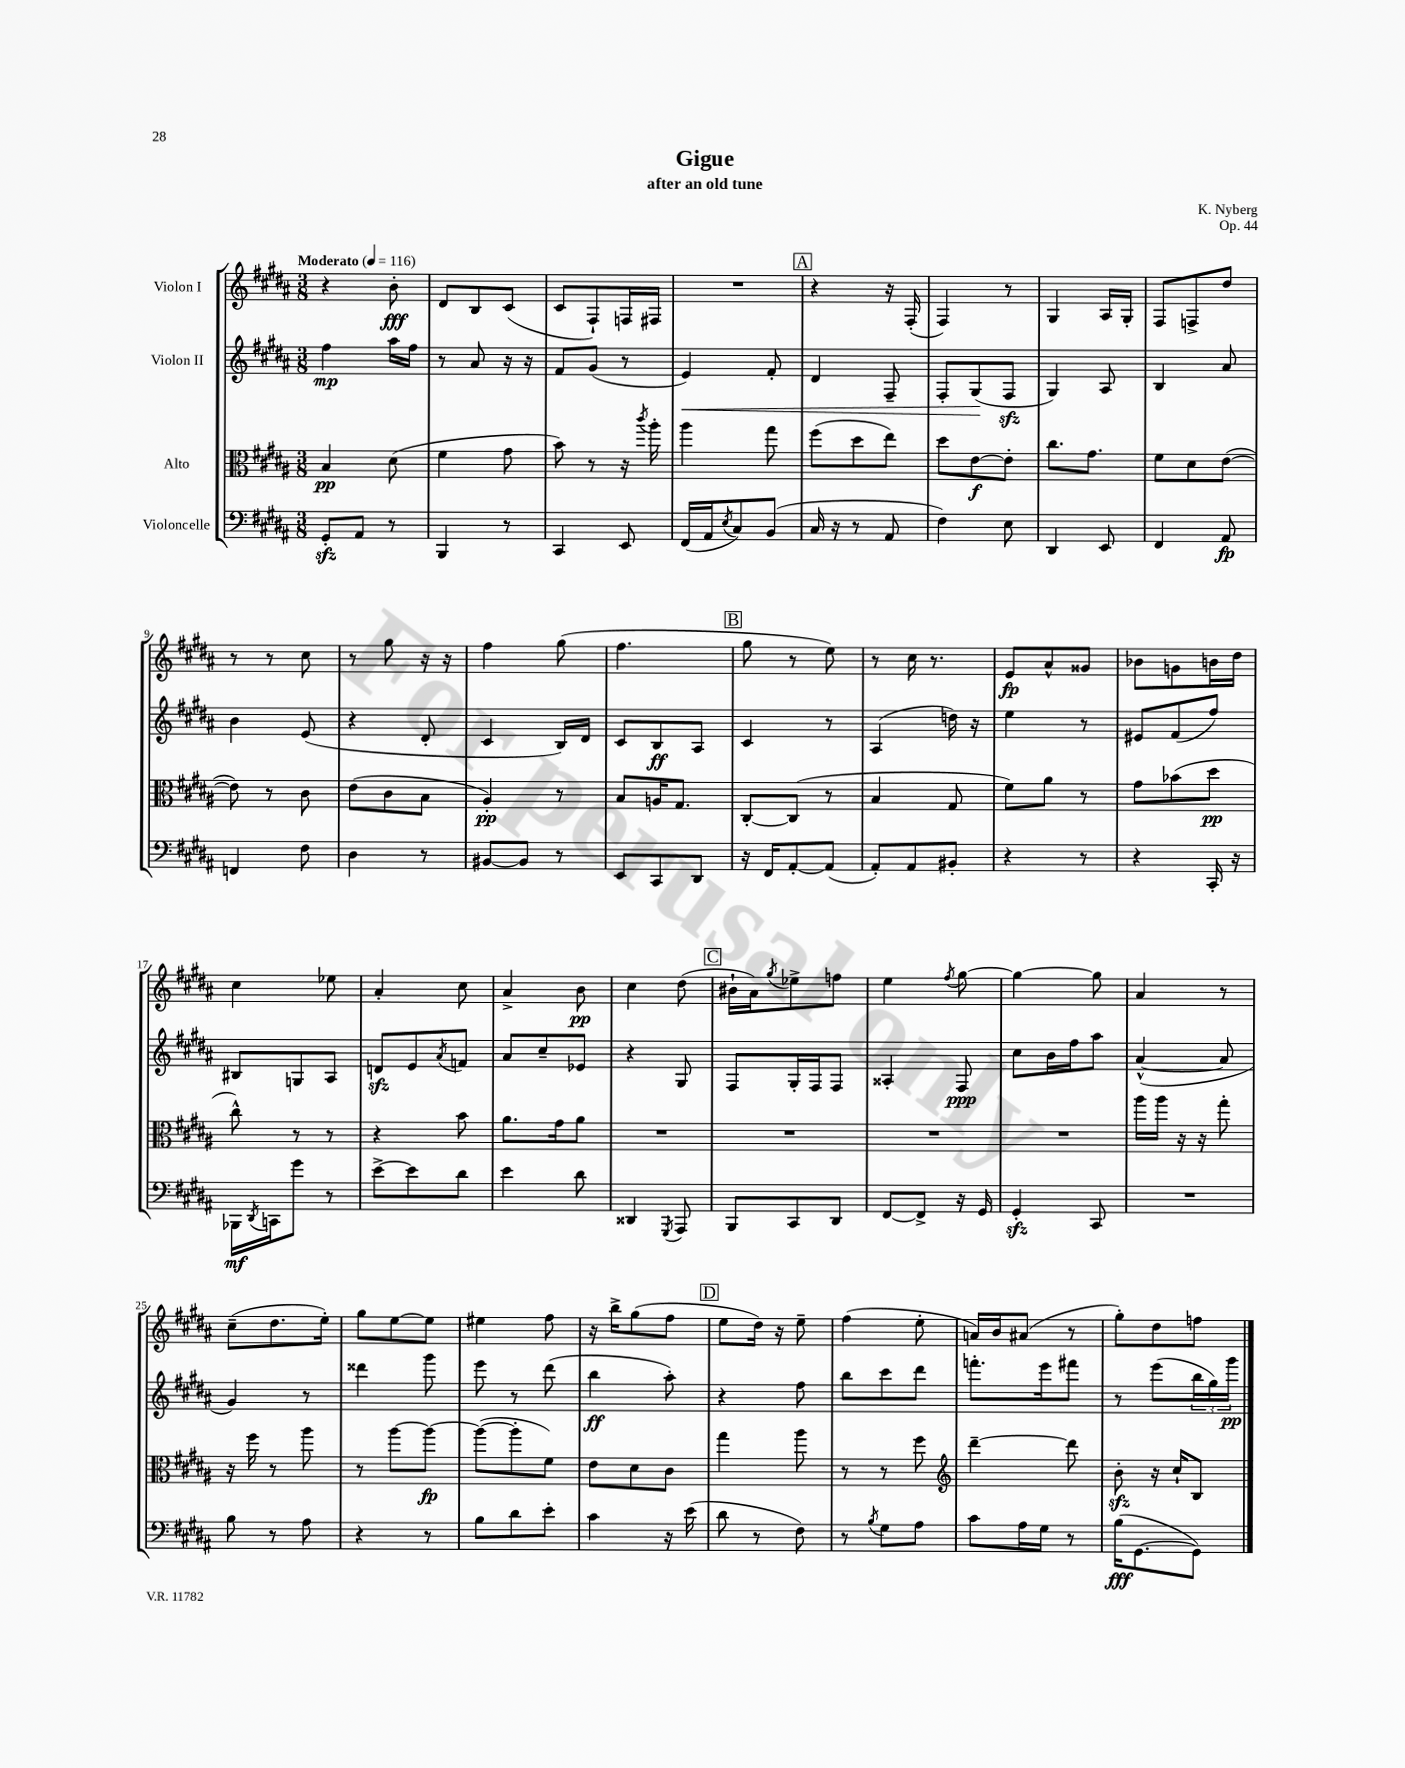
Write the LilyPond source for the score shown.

\header { title = "Gigue" composer = "K. Nyberg" subtitle = "after an old tune" opus = "Op. 44" }
<<
\new StaffGroup <<
\new Staff = "s0" \with { instrumentName = "Violon I" } {
    \clef treble \key b \major \numericTimeSignature \time 3/8 \tempo "Moderato" 4 = 116
    r4 b'8-.\fff |
    dis'8 b8 cis'8( |
    cis'8 fis8-!) f16 fis16 |
    R4. |
    \mark \markup { \box "A" } r4 r16 fis16-.( |
    fis4) r8 |
    gis4 ais16 gis16-. |
    fis8 f8-> dis''8 |
    r8 r8 cis''8 |
    r8 gis''8 r16 r16 |
    fis''4 gis''8( |
    fis''4. |
    \mark \markup { \box "B" } gis''8 r8 e''8) |
    r8 cis''16 r8. |
    e'8\fp ais'8-^ gisis'8 |
    bes'8 g'8 b'16 dis''16 |
    cis''4 ees''8 |
    ais'4-. cis''8 |
    ais'4-> b'8\pp |
    cis''4 dis''8( |
    \mark \markup { \box "C" } bis'16-! ais'16) \acciaccatura { gis''8 } ees''8-> f''8 |
    e''4 \acciaccatura { fis''8 } gis''8~ |
    gis''4~ gis''8 |
    ais'4 r8 |
    cis''8--( dis''8. e''16-.) |
    gis''8 e''8~ e''8 |
    eis''4 fis''8 |
    r16 b''16-> gis''8( fis''8 |
    \mark \markup { \box "D" } e''8 dis''16) r16 e''8-- |
    fis''4( e''8-. |
    a'16) b'16 ais'8( r8 |
    gis''8-.) dis''8 f''8 \bar "|." |
}
\new Staff = "s1" \with { instrumentName = "Violon II" } {
    \clef treble \key b \major \numericTimeSignature \time 3/8
    fis''4\mp ais''16 fis''16 |
    r8 ais'8 r16 r16 |
    fis'8 gis'8( r8 |
    e'4\<) fis'8-. |
    \mark \markup { \box "A" } dis'4 fis8-- |
    fis8-. gis8\!( fis8\sfz |
    gis4) ais8 |
    b4 ais'8 |
    b'4 e'8( |
    r4 dis'8-. |
    cis'4 b16) dis'16 |
    cis'8 b8\ff ais8 |
    \mark \markup { \box "B" } cis'4 r8 |
    ais4( d''16) r16 |
    e''4 r8 |
    eis'8 fis'8( fis''8) |
    bis8 g8 ais8 |
    d'8\sfz e'8 \acciaccatura { ais'8 } f'8 |
    ais'8 cis''8-- ees'8 |
    r4 gis8 |
    \mark \markup { \box "C" } fis8 gis16-. fis16 fis8 |
    aisis4-. fis8\ppp |
    cis''8 b'16 fis''16 ais''8 |
    ais'4~-^( ais'8 |
    gis'4) r8 |
    disis'''4 gis'''8 |
    e'''8 r8 dis'''8( |
    b''4\ff ais''8-.) |
    \mark \markup { \box "D" } r4 fis''8 |
    b''8 cis'''8 dis'''8 |
    f'''8.-. e'''16 fis'''8 |
    r8 e'''8( \tuplet 3/2 { b''16 gis''16) gis'''16\pp } \bar "|." |
}
\new Staff = "s2" \with { instrumentName = "Alto" } {
    \clef alto \key b \major \numericTimeSignature \time 3/8
    b4\pp dis'8( |
    fis'4 gis'8 |
    b'8) r8 r16 \acciaccatura { cis'''8 } ais''16-. |
    ais''4 gis''8 |
    \mark \markup { \box "A" } fis''8( dis''8 e''8) |
    dis''8 e'8~\f e'8-. |
    cis''8. gis'8. |
    fis'8 dis'8 e'8~( |
    e'8) r8 cis'8 |
    e'8( cis'8 b8 |
    ais4-.\pp) r8 |
    b8 a16 gis8. |
    \mark \markup { \box "B" } cis8~-. cis8( r8 |
    b4 gis8 |
    fis'8) ais'8 r8 |
    gis'8 bes'8( dis''8\pp |
    cis''8-^) r8 r8 |
    r4 b'8 |
    ais'8. gis'16 ais'8 |
    R4. |
    \mark \markup { \box "C" } R4. |
    R4. |
    R4. |
    ais''16 ais''16 r16 r16 gis''8-. |
    r16 fis''16 r8 ais''8 |
    r8 ais''8~ ais''8~\fp |
    ais''8~( ais''8-. fis'8) |
    e'8 dis'8 cis'8 |
    \mark \markup { \box "D" } gis''4 ais''8 |
    r8 r8 fis''8 |
    \clef treble dis'''4~-- dis'''8 |
    b'8-.\sfz r16 cis''16-! b8 \bar "|." |
}
\new Staff = "s3" \with { instrumentName = "Violoncelle" } {
    \clef bass \key b \major \numericTimeSignature \time 3/8
    gis,8-.\sfz ais,8 r8 |
    b,,4 r8 |
    cis,4 e,8 |
    fis,16( ais,16 \acciaccatura { e8 } cis8) b,8( |
    \mark \markup { \box "A" } cis16 r16 r8 ais,8 |
    fis4) e8 |
    dis,4 e,8 |
    fis,4 ais,8\fp |
    f,4 fis8 |
    dis4 r8 |
    bis,8~ bis,8 r8 |
    e,8 cis,8 dis,8 |
    \mark \markup { \box "B" } r16 fis,16 ais,8~-. ais,8( |
    ais,8-.) ais,8 bis,8-. |
    r4 r8 |
    r4 cis,16-. r16 |
    bes,,16\mf \acciaccatura { dis,8 } c,16 gis'8 r8 |
    e'8~-> e'8 dis'8 |
    e'4 dis'8 |
    disis,4 \acciaccatura { gis,,8 } ais,,8 |
    \mark \markup { \box "C" } b,,8 cis,8 dis,8 |
    fis,8~ fis,8-> r16 gis,16 |
    gis,4-.\sfz cis,8 |
    R4. |
    b8 r8 ais8 |
    r4 r8 |
    b8 dis'8 e'8-. |
    cis'4 r16 e'16( |
    \mark \markup { \box "D" } dis'8 r8 fis8) |
    r8 \acciaccatura { b8 } gis8 ais8 |
    cis'8 ais16 gis16 r8 |
    b16\fff( gis,8.~ gis,8) \bar "|." |
}
>>
>>
